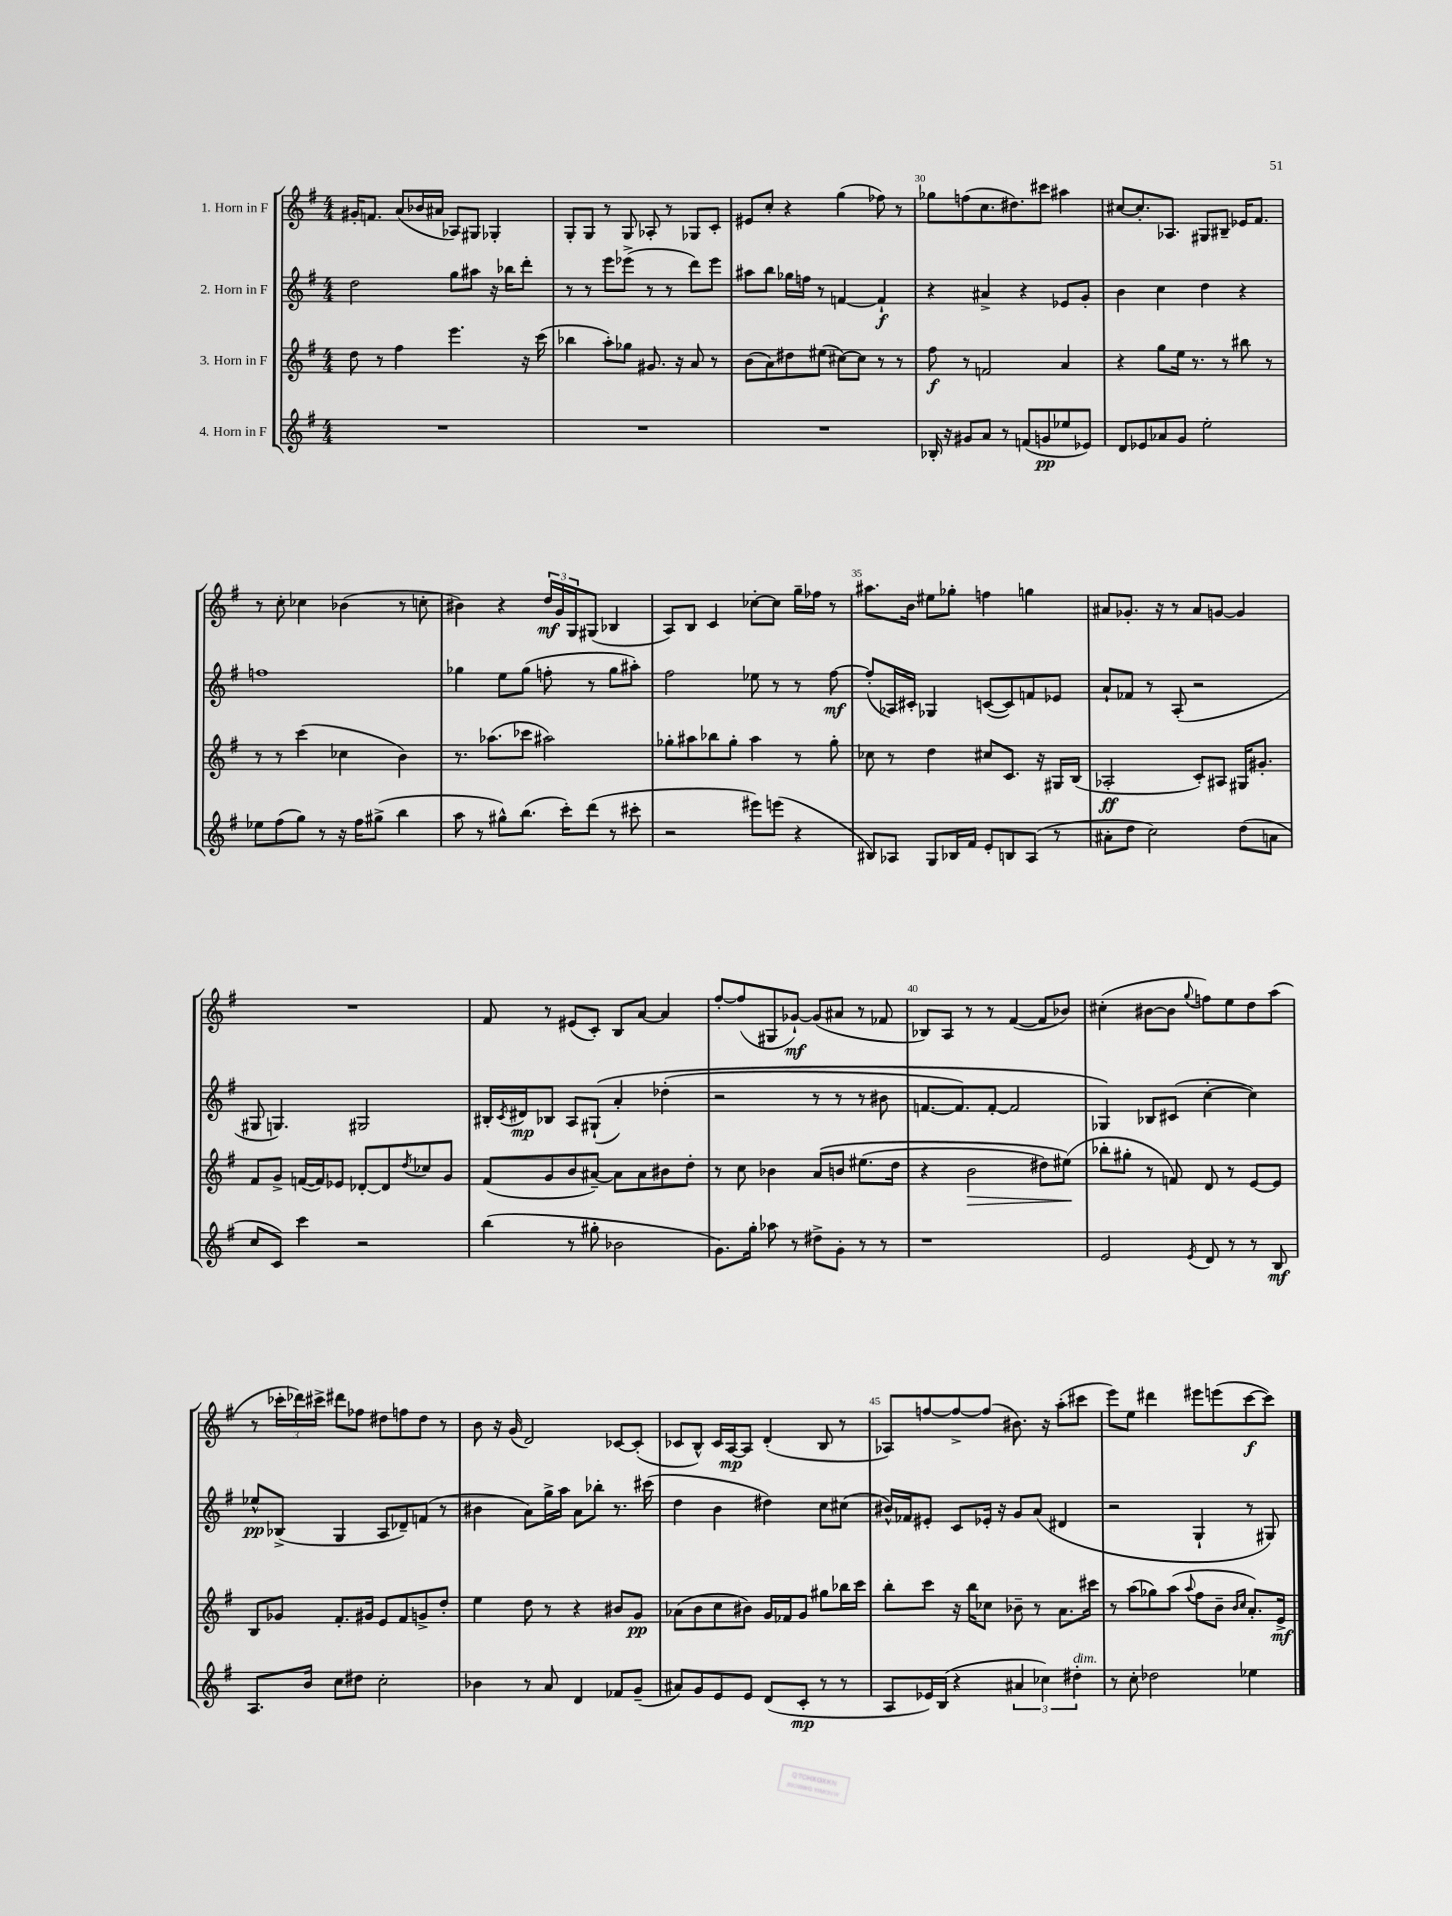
<<
\new StaffGroup <<
\new Staff = "s0" \with { instrumentName = "1. Horn in F" } {
    \clef treble \key g \major \numericTimeSignature \time 4/4
    gis'16-. f'8. a'8( bes'16 ais'16 aes8) gis8 ges4-. |
    g8-. g8 r8 g8 aes8-. r8 ges8 c'8-. |
    eis'8 c''8-. r4 g''4( fes''8) r8 |
    ges''8 f''8( c''8. dis''8.) cis'''8 ais''4 |
    cis''8~ cis''8.-. aes8. gis8 bis8-- ees'16 fis'8. |
    r8 c''8-. ces''4 bes'4( r8 c''8-. |
    bis'4) r4 \tuplet 3/2 { d''16\mf g'16 g16 } gis8( bes4 |
    a8) b8 c'4 ces''8~-. ces''8 g''16-- fes''16 r8 |
    ais''8. b'16 eis''8 ges''8-. f''4 g''4 |
    ais'8 ges'8.-. r16 r8 ais'8 g'8~ g'4 |
    R1 |
    fis'8 r8 eis'8( c'8-.) b8 a'8~ a'4 |
    fis''8~-. fis''8( gis8 ges'8~-!\mf) ges'8( ais'8 r8 fes'8 |
    bes8) a8 r8 r8 fis'4~( fis'8 bes'8) |
    cis''4-.( bis'8~ bis'8 \appoggiatura { g''8 } f''8) e''8 d''8 a''8( |
    r8 \tuplet 3/2 { ces'''16-. des'''16) cis'''16-> } dis'''8 fes''8 dis''8 f''8 dis''8 r8 |
    b'8 r16 g'16( d'2) ces'8~ ces'8-.( |
    ces'8 b8-^) ces'16 a16~\mp a8 d'4-.( b8 r8 |
    aes8) f''8~ f''8~-> f''8( bis'8.) r16 a''8-.( cis'''8 |
    e'''8) e''8 dis'''4 eis'''8 e'''8( c'''8~\f c'''8) \bar "|." |
}
\new Staff = "s1" \with { instrumentName = "2. Horn in F" } {
    \clef treble \key g \major \numericTimeSignature \time 4/4
    d''2 g''8 ais''8 r16 bes''16 d'''8-. |
    r8 r8 e'''8 ees'''8->( r8 r8 d'''8) ees'''8 |
    ais''8 b''8 ges''16 f''16 r8 f'4~ f'4-!\f |
    r4 ais'4-> r4 ees'8 g'8-. |
    b'4 c''4 d''4 r4 |
    f''1 |
    ges''4 e''8 ges''8( f''8-. r8 ges''8 ais''8-.) |
    fis''2 ees''8 r8 r8 fis''8~\mf |
    fis''8-.( aes16) cis'16-. ges4 c'8~( c'8) f'8 ees'8 |
    a'8-! fes'8 r8 a8-.( r2 |
    gis8 g4.) gis2 |
    bis16-. \acciaccatura { c'8 } dis'16\mp bes8 a8 gis8-!(\( a'4-.) des''4-.( |
    r2 r8 r8 r8 bis'8 |
    f'8.~ f'8.) f'8~-. f'2 |
    ges4\) bes8 cis'8( c''4~-. c''4) |
    ees''8-^\pp bes8->( g4 a8 des'8--) f'8( r8 |
    bis'4 a'8) g''16-> a''16 a'8 bes''8-. r8. cis'''16( |
    d''4 b'4 dis''4) c''8 cis''8( |
    bis'16-^) fes'16 eis'8-. c'8 ees'16-. r16 g'8 a'8( dis'4 |
    r2 g4-! r8 gis8) \bar "|." |
}
\new Staff = "s2" \with { instrumentName = "3. Horn in F" } {
    \clef treble \key g \major \numericTimeSignature \time 4/4
    d''8 r8 fis''4 e'''4. r16 c'''16( |
    bes''4 a''8-.) ges''8 gis'8. r16 a'8 r8 |
    b'8( a'8) dis''8 eis''8( cis''8~) cis''8 r8 r8 |
    fis''8\f r8 f'2 a'4 |
    r4 g''8 e''16 r8. r8 bis''8 r8 |
    r8 r8 c'''4( ces''4 b'4) |
    r8. aes''8.( ces'''8 ais''2) |
    ges''8-. ais''8 bes''8 ges''8-. ais''4 r8 ges''8-. |
    ces''8 r8 d''4 cis''8 c'8. r16 gis16 b16( |
    aes2-.\ff c'8-.) ais8 gis16 gis'8.-. |
    fis'8 g'8-> f'16~( f'16) ees'8 des'8~-. des'8 \acciaccatura { d''8 } ces''8 g'8 |
    fis'8( g'8 b'8 ais'8~--) ais'8 ais'8 bis'8 d''8-. |
    r8 c''8 bes'4 a'8\( b'8 eis''8.( d''16 |
    r4 b'2\> dis''8) eis''8\!(\) |
    bes''8-. gis''8-. r8 f'8) d'8 r8 e'8~ e'8 |
    b8 ges'8 fis'8.-. gis'16 e'8 fis'8 g'8-> d''8-. |
    e''4 d''8 r8 r4 bis'8 g'8\pp |
    aes'8( b'8 c''8 bis'8) g'16 fes'16 g'8 gis''8 bes''16 c'''16 |
    b''8-. c'''8 r16 b''16 ces''8 bes'8-- r8 a'8. cis'''16 |
    r8 a''8( ges''8) a''8( \appoggiatura { a''8 } fis''8 b'8-- \grace { b'16 c''16 } a'8.-.) e'16->\mf \bar "|." |
}
\new Staff = "s3" \with { instrumentName = "4. Horn in F" } {
    \clef treble \key g \major \numericTimeSignature \time 4/4
    R1 |
    R1 |
    R1 |
    bes16-. r16 gis'8 a'8 r8 f'8( g'8\pp ees''8 ees'8) |
    d'8 ees'8 aes'8 g'8 e''2-. |
    ees''8 fis''8( g''8) r8 r16 fis''16 gis''8->( b''4 |
    a''8 r8 gis''8-^) b''8.( c'''16-.) d'''8( r8 cis'''8-. |
    r2 eis'''8) e'''8( r4 |
    bis8) aes8 g8 bes16 fis'16 e'8-. b8 aes8( r8 |
    ais'8-. d''8 c''2) d''8( a'8 |
    c''8 c'8) c'''4 r2 |
    b''4( r8 gis''8-. bes'2 |
    g'8.) g''16-. aes''8 r8 dis''8-> g'8-. r8 r8 |
    r1 |
    e'2 \acciaccatura { e'8 } d'8 r8 r8 b8\mf |
    a8. b'16 c''8 dis''8 c''2-. |
    bes'4 r8 a'8 d'4 fes'8 g'8--( |
    ais'8) g'8 e'8 e'8 d'8( c'8-.\mp r8 r8 |
    a8 ees'16) b16( r4 \tuplet 3/2 { ais'4 ces''4) dis''4-.^\markup { \italic "dim." } } |
    r8 c''8-. des''2 ees''4 \bar "|." |
}
>>
>>
\layout { \context { \Score currentBarNumber = #27 \override BarNumber.break-visibility = ##(#f #t #t) barNumberVisibility = #(every-nth-bar-number-visible 5) } }
